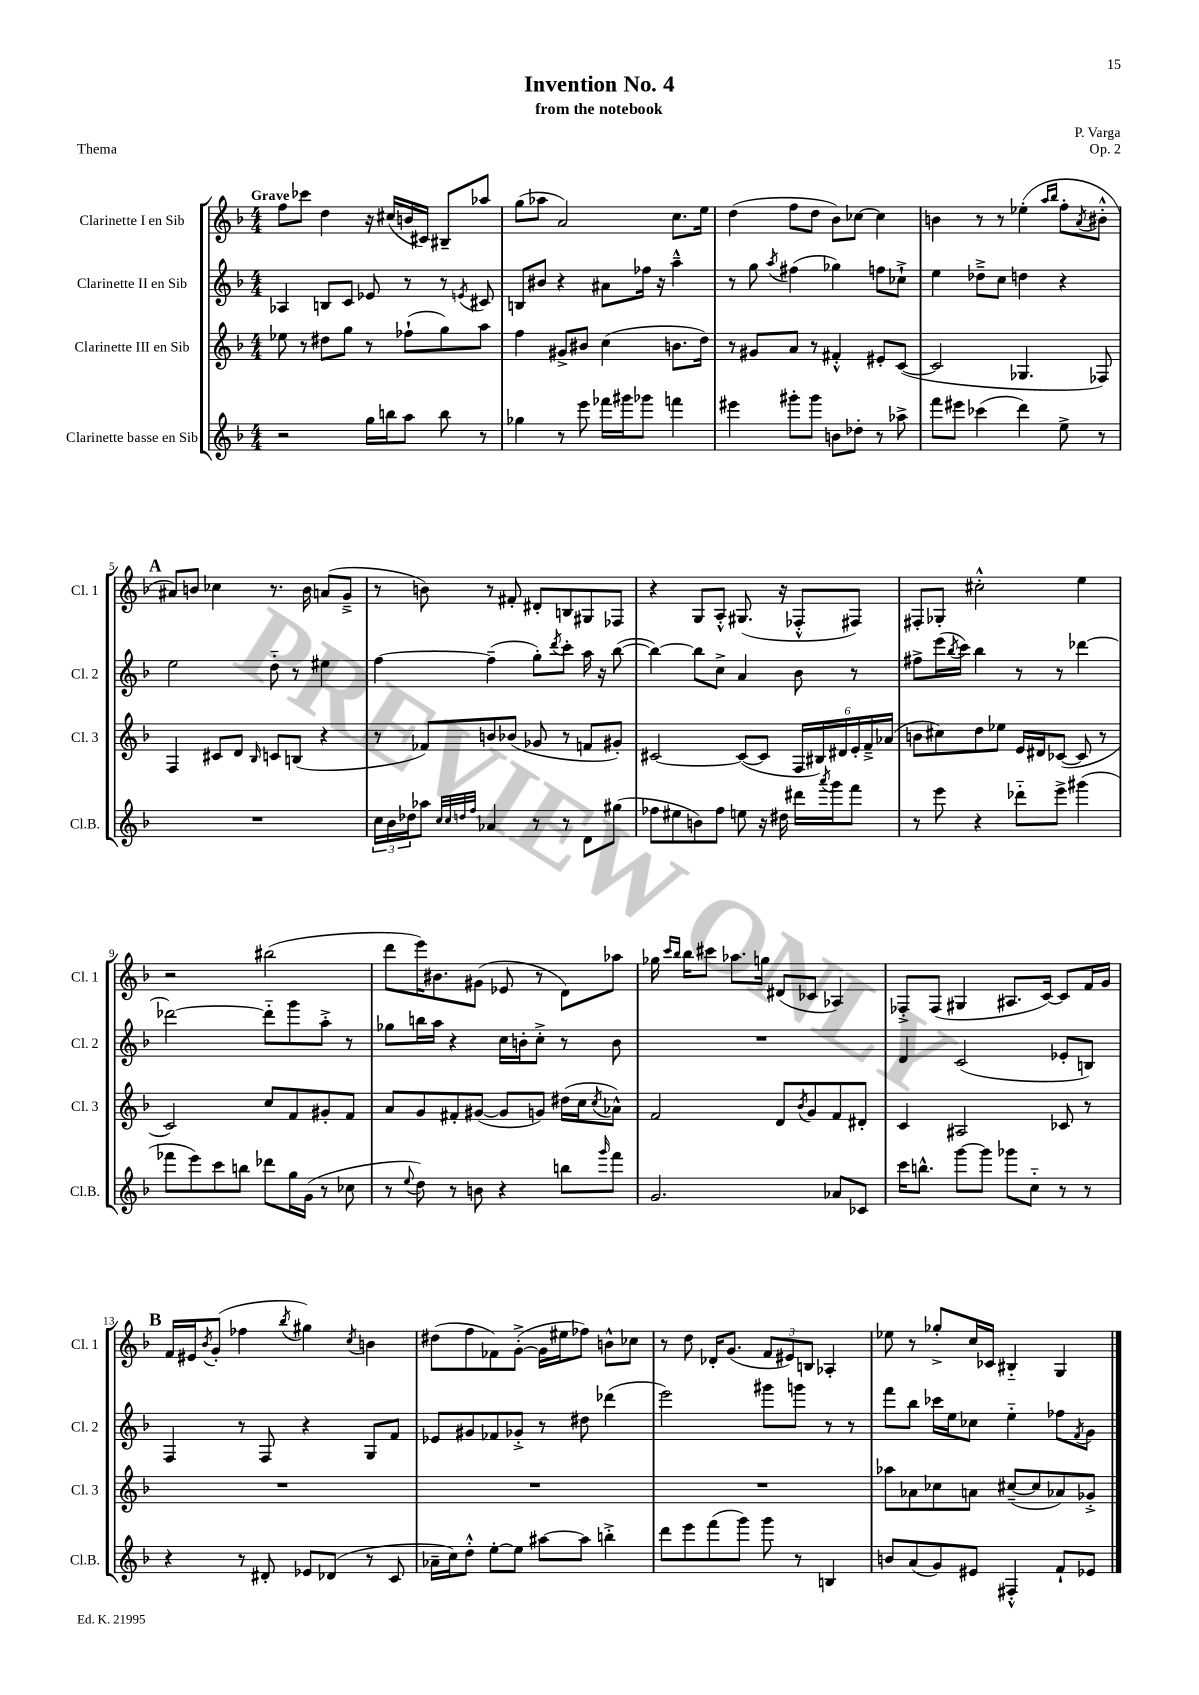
\header { title = "Invention No. 4" composer = "P. Varga" subtitle = "from the notebook" opus = "Op. 2" piece = "Thema" }
<<
\new StaffGroup <<
\new Staff = "s0" \with { instrumentName = "Clarinette I en Sib" shortInstrumentName = "Cl. 1" } {
    \clef treble \key f \major \numericTimeSignature \time 4/4 \tempo "Grave"
    f''8 ces'''8 d''4 r16 cis''16( b'16 cis'16) bis8-- aes''8 |
    g''8( aes''8 a'2) c''8. e''16 |
    d''4( f''8 d''8 bes'8) ces''8~ ces''4 |
    b'4 r8 r8 ees''4-.( \grace { a''16 bes''16 } f''8-. \acciaccatura { a'8 } bis'8-.-^ |
    \mark \markup { \bold "A" } ais'8) b'8 ces''4 r8. b'16 a'8( g'8---> |
    r8 b'8) r8 fis'8-. dis'8-. b8 gis8 fes8 |
    r4 g8 a8-.-^ gis8.( r16 fes8-.-^ fis8) |
    fis8-. ges8-. cis''2-.-^ e''4 |
    r2 bis''2( |
    d'''8 e'''16) bis'8. gis'8( ees'8 r8 d'8) aes''8 |
    ges''16 \grace { c'''16 bes''16 } bes''16 cis'''8 aes''8. g''16 dis'8( ces'8 aes4) |
    fes8-.-> fes8( gis4 ais8. c'16~) c'8 f'16 g'16 |
    \mark \markup { \bold "B" } f'16 eis'16 \acciaccatura { bes'8 } g'8-.( fes''4 \acciaccatura { bes''8 } gis''4) \acciaccatura { c''8 } b'4 |
    dis''8( f''8 fes'8) g'8~-.->( g'16 eis''16 fes''8) b'8-^ ces''8 |
    r8 d''8 des'16-. g'8.( \tuplet 3/2 { f'8 eis'8) b8 } aes4-. |
    ees''8 r8 ges''8-.-> c''16 ces'16 bis4-_ g4 \bar "|." |
}
\new Staff = "s1" \with { instrumentName = "Clarinette II en Sib" shortInstrumentName = "Cl. 2" } {
    \clef treble \key f \major \numericTimeSignature \time 4/4
    aes4 b8 c'8 ees'8 r8 r8 \acciaccatura { e'8 } cis'8 |
    b8 bis'8 r4 ais'8 fes''16 r16 a''4---^ |
    r8 g''8 \acciaccatura { a''8 } fis''4( ges''4) f''8 ces''8-!-> |
    e''4 des''8---> c''8 d''4 r4 |
    \mark \markup { \bold "A" } e''2 d''8-_ r8 eis''4 |
    f''4~ f''4--( g''8-.) \acciaccatura { d'''8 } c'''8-. a''16 r16 bes''8~( |
    bes''4~) bes''8 c''8-> a'4 bes'8 r8 |
    fis''8-> e'''16( \acciaccatura { bes''8 } c'''16) bes''4 r8 r8 des'''4~ |
    des'''2~ des'''8-_ g'''8 a''8-.-> r8 |
    ges''8 b''16 a''16 r4 c''16 b'16-. c''8-.-> r8 b'8 |
    R1 |
    d'4 c'2( ees'8-. b8) |
    \mark \markup { \bold "B" } f4 r8 f8 r4 g8 f'8 |
    ees'8 gis'8 fes'8 ges'8-.-> r8 dis''8 des'''4( |
    e'''2) gis'''8 g'''8 r8 r8 |
    f'''8 bes''8 ces'''16 e''16 ces''8 e''4-_ fes''8 \acciaccatura { f'8 } g'8 \bar "|." |
}
\new Staff = "s2" \with { instrumentName = "Clarinette III en Sib" shortInstrumentName = "Cl. 3" } {
    \clef treble \key f \major \numericTimeSignature \time 4/4
    ees''8 r8 dis''8 g''8 r8 fes''8-!( g''8) a''8 |
    f''4 gis'8-> bis'8 c''4( b'8. d''16) |
    r8 gis'8 a'8 r8 fis'4-.-^ eis'8-. c'8~( |
    c'2 ges4. fes8) |
    \mark \markup { \bold "A" } f4 cis'8 d'8 \grace { bes16 } c'8 b8( r4 |
    r8 fes'8) b'8 bes'8( ges'8 r8 f'8 gis'8-.) |
    cis'2~ cis'8~( cis'8 \tuplet 6/4 { f16 bis16) dis'16 e'16-. f'16---> aes'16( } |
    b'8 cis''8) d''8 ees''8 e'16 dis'16 ces'8~( ces'8 r8 |
    c'2) c''8 f'8 gis'8-. f'8 |
    a'8 g'8 fis'8-. gis'8~( gis'8 g'8) dis''16( c''16 \acciaccatura { c''8 } aes'8-^) |
    f'2 d'8 \acciaccatura { bes'8 } g'8 f'8 dis'8-. |
    c'4 ais2 ces'8 r8 |
    \mark \markup { \bold "B" } R1 |
    R1 |
    R1 |
    aes''8 aes'8 ces''8 a'8 cis''8~--( cis''8 aes'8) ges'8-.-> \bar "|." |
}
\new Staff = "s3" \with { instrumentName = "Clarinette basse en Sib" shortInstrumentName = "Cl.B." } {
    \clef treble \key f \major \numericTimeSignature \time 4/4
    r2 g''16 b''16 a''8 b''8 r8 |
    ges''4 r8 e'''8 fes'''16 gis'''16 ges'''8 f'''4 |
    eis'''4 gis'''8-. gis'''8 b'8 des''8-. r8 aes''8-> |
    f'''8 eis'''8 ces'''4( d'''4) e''8-> r8 |
    \mark \markup { \bold "A" } R1 |
    \tuplet 3/2 { c''16 bes'16 des''16 } aes''8 \grace { c''32 c''32 d''32 f''32 } aes'4 r8 r8 d'8 gis''8( |
    fes''8 eis''8 b'8) fes''8 e''8 r16 dis''16 dis'''16 \acciaccatura { a'''8 } g'''16 f'''8 |
    r8 e'''8 r4 des'''8-_ e'''8-> gis'''4( |
    fes'''8 e'''8) c'''8 b''8 des'''8 g''16 g'16( r8 ces''8 |
    r8 \appoggiatura { e''8 } d''8) r8 b'8 r4 b''8 \grace { g'''16 } f'''8 |
    g'2. aes'8 ces'8 |
    c'''16 b''8.-^ g'''8~ g'''8 ges'''8 c''8-_ r8 r8 |
    \mark \markup { \bold "B" } r4 r8 dis'8-. ees'8 des'8( r8 c'8 |
    aes'16-- c''16) d''8-.-^ e''8~-. e''8 ais''8~ ais''8 b''4-.-> |
    d'''8 e'''8 f'''8( g'''8) g'''8 r8 b4 |
    b'8 a'8( g'8) eis'8 fis4-.-^ f'8-! ees'8 \bar "|." |
}
>>
>>
